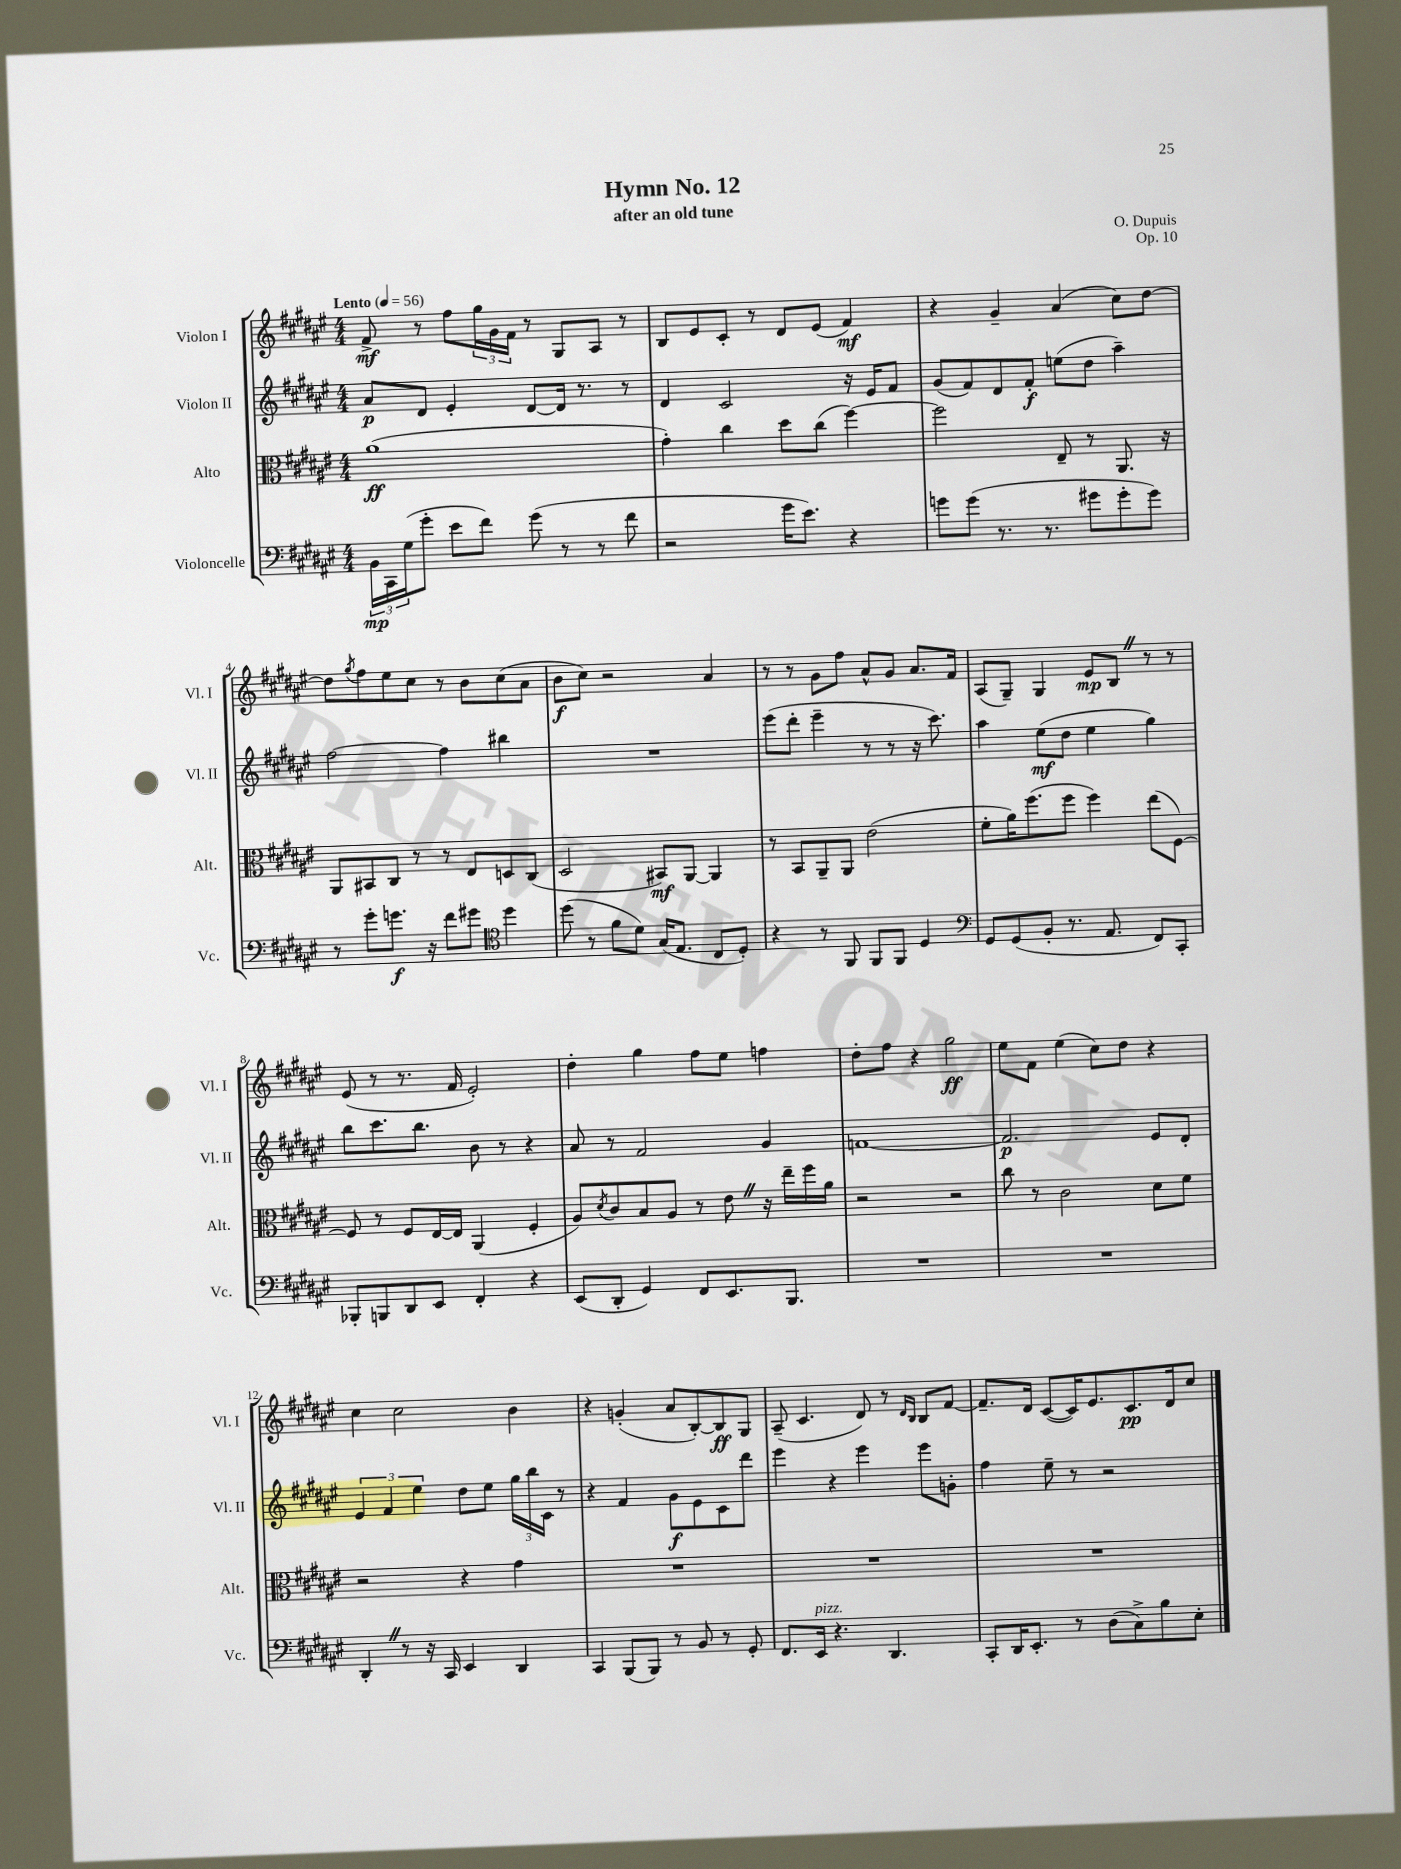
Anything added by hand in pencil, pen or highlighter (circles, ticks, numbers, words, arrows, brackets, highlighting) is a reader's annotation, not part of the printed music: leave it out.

**kern	**kern	**kern	**kern
*staff4	*staff3	*staff2	*staff1
*clefF4	*clefC3	*clefG2	*clefG2
*k[f#c#g#d#a#e#]	*k[f#c#g#d#a#e#]	*k[f#c#g#d#a#e#]	*k[f#c#g#d#a#e#]
*M4/4	*M4/4	*M4/4	*M4/4
*MM56	*MM56	*MM56	*MM56
24BB\LL	(1a#	8a#/L	8f#^/
24CC#\	.	.	.
(24G#\J	.	.	.
8g#'\J	.	8d#/J	8r
8e#\L	.	4e#'/	8ff#\L
8f#\J)	.	.	24gg#\L
.	.	.	24g#\
.	.	.	24f#\JJ
(8g#\	.	[8d#/L	8r
8r	.	16d#/]Jk	8G#/L
.	.	8.r	.
8r	.	.	8A#/J
8f#\	.	8r	8r
=	=	=	=
2r	4g#'\)	4d#/	8B/L
.	.	.	8e#/
.	4cc#\	2c#/	8c#'/J
.	.	.	8r
16g#\LK	8dd#\L	.	8d#/L
8.e#\J)	.	.	.
.	(8cc#\J	.	(8e#/J
4r	[4ff#\)	16r	4f#/)
.	.	16e#/LK	.
.	.	8f#/J	.
=	=	=	=
8g\L	2ff#\]	(8g#/L	4r
(8g\J	.	8f#/)	.
8.r	.	8d#/	4g#~/
.	.	8f#'/J	.
8.r	.	.	.
.	8E#~/	(8ee\L	(4a#/
8g#\L	8r	8dd#\J	.
8g#'\	8.AA#/	4aa#~\)	8cc#\L)
8g#\J)	.	.	[8dd#\J
.	16r	.	.
=	=	=	=
8r	8AA#/L	[2ff#\	8dd#\]L
.	.	.	8qgg#/
8g#'\L	8BB#/	.	8ff#\
8.g\J	8C#/J	.	8ee#\
.	8r	.	8cc#\J
16r	.	.	.
8f#\L	8r	4ff#\]	8r
8g#\J	8E#/L	.	8b\L
*clefC4	*	*	*
4dd#\	8D/	4bb#\	(8cc#\
.	(8C#/J	.	8a#\J
=	=	=	=
(8dd#\	2D#/	1r	8b\L
8r	.	.	8cc#\J)
8f#\L	.	.	2r
8d#\J)	.	.	.
(16G#/LK	8BB#/L)	.	.
8.E#/J	.	.	.
.	[8AA#/J	.	.
8C#/L	4AA#/]	.	4a#/
8D#'/J)	.	.	.
=	=	=	=
4r	8r	(8eee#\L	8r
.	8BB/L	8ddd#'\J	8r
8r	8AA#~/	4eee#~\	8g#\L
8FF#/	8AA#/J	.	8ff#\J
8FF#/L	(2e#\	8r	8a#^^/L
8FF#/J	.	8r	8g#/J
4D#/	.	16r	8.a#/L
.	.	8.ccc#\)	.
.	.	.	16f#/Jk
=	=	=	=
*clefF4	*	*	*
8GG#/L	8f#'\L	4aa#\	(8A#/L
(8GG#/	16a#\K)	.	8G#~/J)
.	(8.ff#\	.	.
8BB'/J	.	(8ee#\L	4G#/
8.r	8ff#\J	8dd#\J	.
.	4ff#\)	4ee#\	8e#/L
8.AA#/	.	.	.
.	.	.	8B/J
8FF#/L)	(8ee#\L	4gg#\)	8r
8CC#'/J	[8F#\J)	.	8r
=	=	=	=
8BBB-'/L	8F#/]	8bb\L	(8e#/
8BBB/	8r	8.ccc#\	8r
8DD#/	8F#/L	.	8.r
.	.	8.bb\J	.
8EE#/J	[16E#/L	.	.
.	16E#/]JJ	.	16f#/
4FF#'/	(4AA#/	8b\	2e#'/)
.	.	8r	.
4r	4F#'/	4r	.
=	=	=	=
(8EE#/L	8A#/L)	8a#/	4dd#'\
.	8qd#/	.	.
8DD#'/J	8c#/	8r	.
4GG#/)	8B/	2f#/	4gg#\
.	8A#/J	.	.
8FF#/L	8r	.	8ff#\L
8.EE#/	8e#\	.	8ee#\J
.	16r	4g#/	4ff\
8.BBB/J	16ee#~\LL	.	.
.	16ff#\	.	.
.	16a#\JJ	.	.
=	=	=	=
1r	2r	[1f	8dd#'\L
.	.	.	8ff#\J
.	.	.	4r
.	2r	.	2gg#\
=	=	=	=
1r	8cc#\	2.f/]	8ee#\L
.	8r	.	8f#\J
.	2c#\	.	(4ee#\
.	.	.	8cc#\L)
.	.	.	8dd#\J
.	8d#\L	8e#/L	4r
.	8f#\J	8d#'/J	.
=	=	=	=
4DD#'/	2r	6e#/	4cc#\
.	.	6f#/	.
8r	.	.	2cc#\
.	.	6ee#\	.
16r	.	.	.
16CC#/	.	.	.
4EE#/	4r	8dd#\L	.
.	.	8ee#\J	.
4DD#/	4g#\	24gg#\LL	4b\
.	.	24bb\	.
.	.	24c#\JJ	.
.	.	8r	.
=	=	=	=
4CC#/	1r	4r	4r
(8BBB/L	.	4f#/	(4g'/
8BBB/J)	.	.	.
8r	.	8g#\L	8a#/L
8BB/	.	8e#\	[8B'/)
8r	.	8c#\	8B/]
8GG#'/	.	8ddd#\J	8G#/J
=	=	=	=
8.FF#/L	1r	4eee#\	(8A#~/
.	.	.	4.c#/
16EE#/Jk	.	.	.
4.r	.	4r	.
.	.	4eee#\	8d#/)
4.DD#/	.	.	8r
.	.	.	16qqd#/LL
.	.	.	16qqB/JJ
.	.	8eee#\L	8B/L
.	.	8g'\J	[8f#/J
=	=	=	=
8CC#'/L	1r	4ff#\	8.f#~/]L
16DD#/K	.	.	.
8.EE#'/J	.	.	16d#/Jk
.	.	8ee#~\	([8c#/L
8r	.	8r	16c#/]K)
.	.	.	8.e#/
(8D#\L	.	2r	.
8C#^\)	.	.	8.c#/
8B\	.	.	.
.	.	.	16d#/k
8E#'\J	.	.	8cc#/J
==	==	==	==
*-	*-	*-	*-
